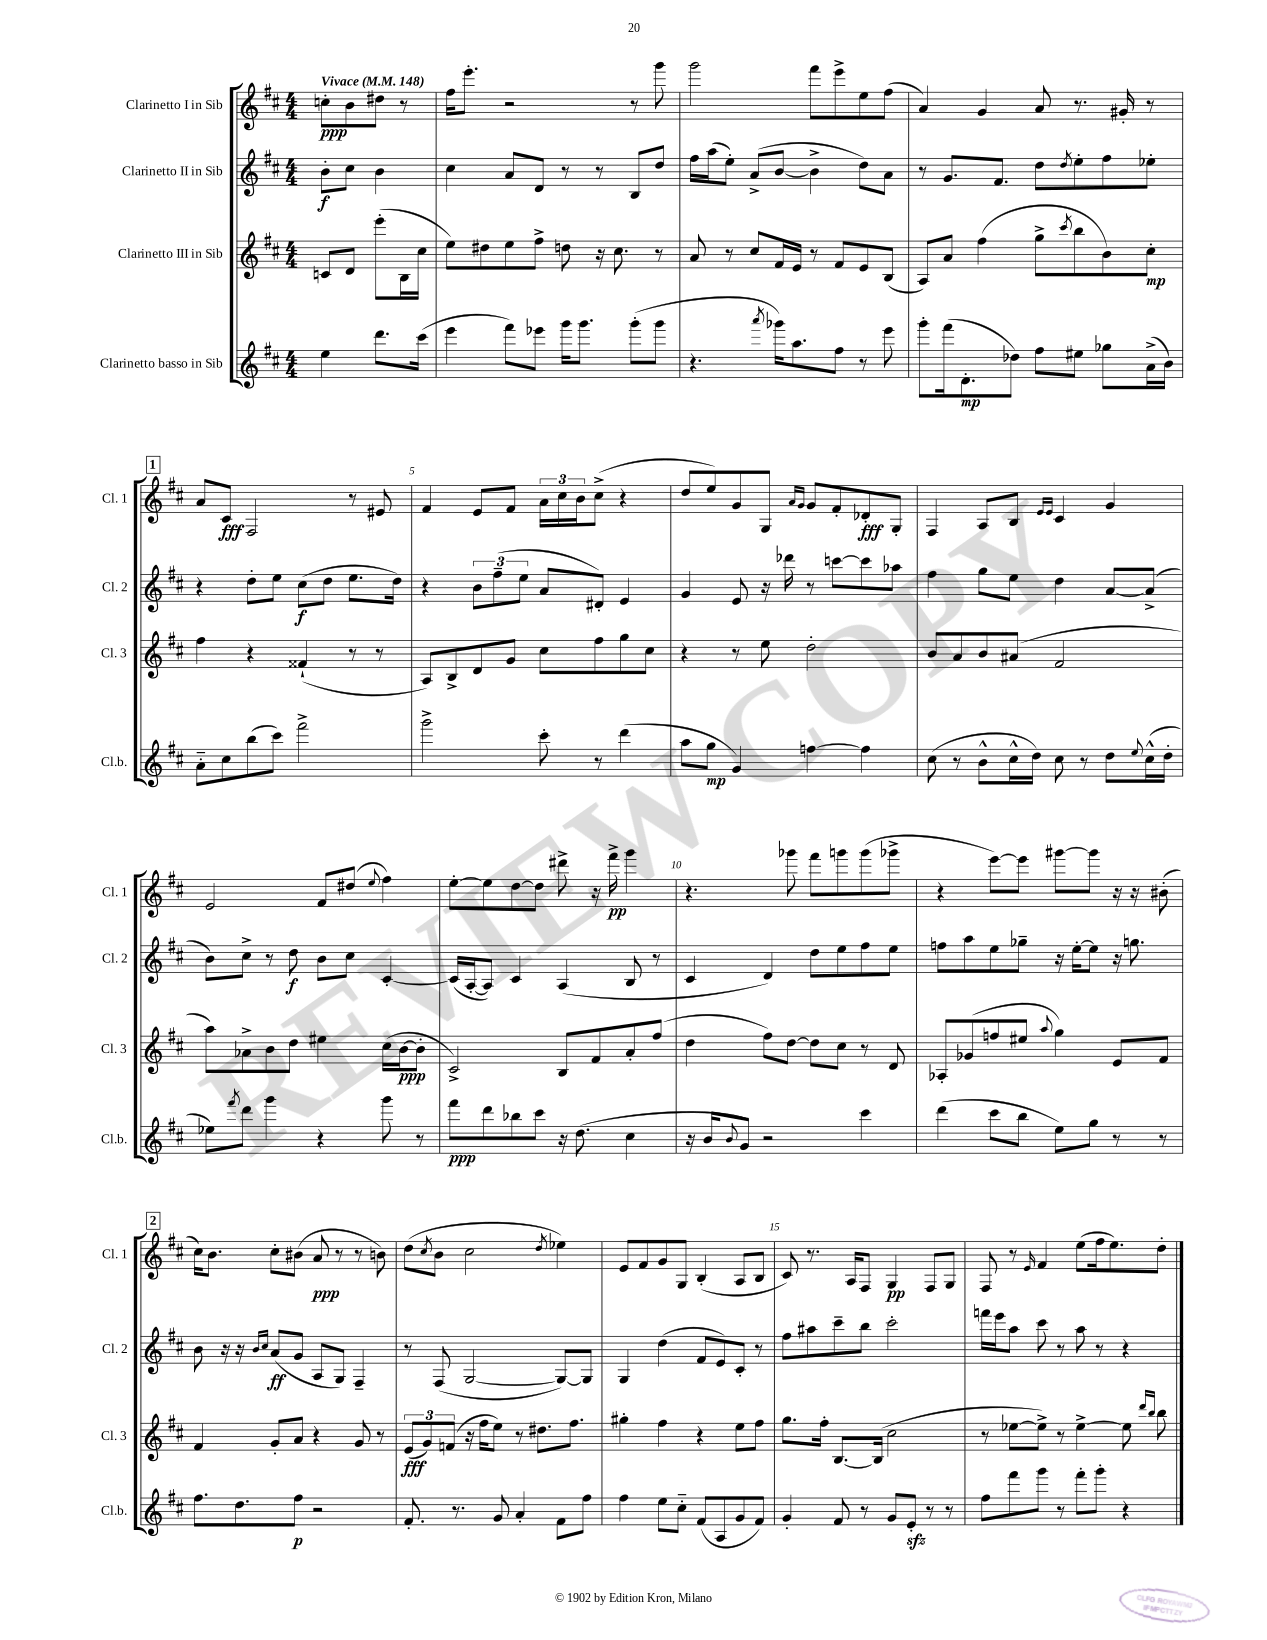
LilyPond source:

<<
\new StaffGroup <<
\new Staff = "s0" \with { instrumentName = "Clarinetto I in Sib" shortInstrumentName = "Cl. 1" } {
    \clef treble \key d \major \numericTimeSignature \time 4/4 \partial 2 \tempo "Vivace" 4 = 148
    c''8-.\ppp b'8 dis''8 r8 |
    fis''16 e'''8.-. r2 r8 g'''8 |
    g'''2 fis'''8 e'''8-> e''8 fis''8( |
    a'4) g'4 a'8 r8. gis'16-. r8 |
    \mark \markup { \box "1" } a'8 cis'8\fff fis2 r8 eis'8 |
    fis'4 e'8 fis'8 \tuplet 3/2 { a'16 cis''16 b'16 } cis''8->( r4 |
    d''8 e''8) g'8 g8 \grace { a'16 g'16 } g'8 fis'8-. des'8-.\fff g8-. |
    fis4 a8 b8 \grace { e'16 e'16 } cis'4 g'4 |
    e'2 fis'8 dis''8( \appoggiatura { e''8 } fis''4) |
    e''8~-. e''8 d''8~ d''8 dis'''8-> r16 fis'''16->\pp g'''4 |
    r4. ges'''8 fis'''8 g'''8 g'''8( ges'''8-> |
    r4 e'''8~) e'''8 gis'''8~ gis'''8 r16 r16 bis'8-.( |
    \mark \markup { \box "2" } cis''16) b'8. cis''8-. bis'8( a'8\ppp r8 r8 b'8) |
    d''8( \acciaccatura { cis''8 } b'8 cis''2 \acciaccatura { d''8 } ees''4) |
    e'8 fis'8 g'8 g8 b4-.( a8 b8 |
    cis'8) r8. a16 fis8 g4\pp fis8 g8 |
    fis8 r8 \grace { e'16 } fis'4 e''8( fis''16 e''8.) d''8-. \bar "|." |
}
\new Staff = "s1" \with { instrumentName = "Clarinetto II in Sib" shortInstrumentName = "Cl. 2" } {
    \clef treble \key d \major \numericTimeSignature \time 4/4 \partial 2
    b'8-.\f cis''8 b'4 |
    cis''4 a'8 d'8 r8 r8 b8 d''8 |
    fis''16 a''16( e''8-.) a'8->( b'8~ b'4-> d''8) a'8 |
    r8 g'8. fis'8. d''8 \acciaccatura { d''8 } e''8-. fis''8 ees''8-. |
    \mark \markup { \box "1" } r4 d''8-. e''8 cis''8\f( d''8 e''8. d''16) |
    r4 \tuplet 3/2 { b'8 fis''8--( e''8 } a'8 dis'8-.) e'4 |
    g'4 e'8 r16 des'''16 r8 c'''8~ c'''8 aes''8 |
    fis''4 g''8 e''8 d''4 a'8~ a'8->( |
    b'8) cis''8-> r8 d''8\f b'8 cis''8 cis'4~-. |
    cis'16( a16~-. a8) cis'4 a4( b8 r8 |
    cis'4 d'4) d''8 e''8 fis''8 e''8 |
    f''8 a''8 e''8 ges''8-- r16 e''16~-. e''8 r16 g''8. |
    \mark \markup { \box "2" } b'8 r16 r16 \grace { b'16 cis''16 } a'8\ff( g'8 a8 g8) fis4-- |
    r8 fis8( g2~ g8~) g8 |
    g4 d''4( fis'8 e'8) cis'8-. r8 |
    fis''8 ais''8 cis'''8-- b''8 cis'''2-. |
    f'''16 e'''16 a''8 cis'''8 r8 a''8 r8 r4 \bar "|." |
}
\new Staff = "s2" \with { instrumentName = "Clarinetto III in Sib" shortInstrumentName = "Cl. 3" } {
    \clef treble \key d \major \numericTimeSignature \time 4/4 \partial 2
    c'8 d'8 e'''8-.( b16 cis''16 |
    e''8) dis''8 e''8 fis''8-> d''8 r16 cis''8. r8 |
    a'8 r8 cis''8 fis'16 e'16 r8 fis'8 e'8 b8( |
    a8) a'8 fis''4( g''8-> \acciaccatura { cis'''8 } b''8 b'8) cis''8-.\mp |
    \mark \markup { \box "1" } fis''4 r4 fisis'4-!( r8 r8 |
    a8) b8-> d'8 g'8 cis''8 fis''8 g''8 cis''8 |
    r4 r8 e''8 d''2-. |
    b'8 a'8 b'8 ais'8( fis'2 |
    a''8) aes'8-> b'8 d''8 eis''4 cis''16( b'16~\ppp b'8-. |
    cis'2->) b8 fis'8 a'8-. fis''8( |
    d''4 fis''8) d''8~ d''8 cis''8 r8 d'8 |
    aes8-. ges'8( f''8 eis''8 \appoggiatura { a''8 } g''4) e'8 fis'8 |
    \mark \markup { \box "2" } fis'4 g'8-. a'8 r4 g'8 r8 |
    \tuplet 3/2 { e'8\fff( g'8) f'8( } r16 fis''16 e''8) r8 dis''8. fis''8. |
    gis''4-. fis''4 r4 e''8 fis''8 |
    g''8. fis''16-. b8.~ b16( cis''2 |
    r8 ees''8~ ees''8->) r8 ees''4~-> ees''8 \grace { d'''16 b''16 } b''8 \bar "|." |
}
\new Staff = "s3" \with { instrumentName = "Clarinetto basso in Sib" shortInstrumentName = "Cl.b." } {
    \clef treble \key d \major \numericTimeSignature \time 4/4 \partial 2
    e''4 d'''8. cis'''16( |
    e'''4 fis'''8) ees'''8 g'''16 g'''8. g'''8-.( g'''8 |
    r4. \acciaccatura { a'''8 } ges'''16) a''8. fis''8 r8 e'''8 |
    g'''8-. fis'''16( d'8.-.\mp des''8) fis''8 eis''8 ges''8 a'16->( b'16) |
    \mark \markup { \box "1" } a'8-_ cis''8 b''8( cis'''8) fis'''2-> |
    g'''2-> cis'''8-. r8 d'''4( |
    a''8 g''8\mp g'4) f''4~ f''4 |
    cis''8( r8 b'8-^ cis''16-^ d''16) cis''8 r8 d''8 \appoggiatura { e''8 } cis''16-^( d''16-. |
    ees''8) \acciaccatura { fis'''8 } d'''8 g'''4 r4 g'''8 r8 |
    fis'''8\ppp d'''8 bes''8 cis'''8 r16 d''8.( cis''4 |
    r16 b'16 \appoggiatura { b'8 } g'8) r2 cis'''4 |
    d'''4( cis'''8 b''8 e''8) g''8 r8 r8 |
    \mark \markup { \box "2" } fis''8. d''8. fis''8\p r2 |
    fis'8.-. r8. g'8 a'4-. fis'8 fis''8 |
    fis''4 e''8 cis''8-_ fis'8( a8 g'8 fis'8) |
    g'4-. fis'8 r8 g'8 e'8-.\sfz r8 r8 |
    fis''8 fis'''8 g'''8 r8 fis'''8-. g'''8-. r4 \bar "|." |
}
>>
>>
\layout { \context { \Score \override BarNumber.break-visibility = ##(#f #t #t) barNumberVisibility = #(every-nth-bar-number-visible 5) } }
